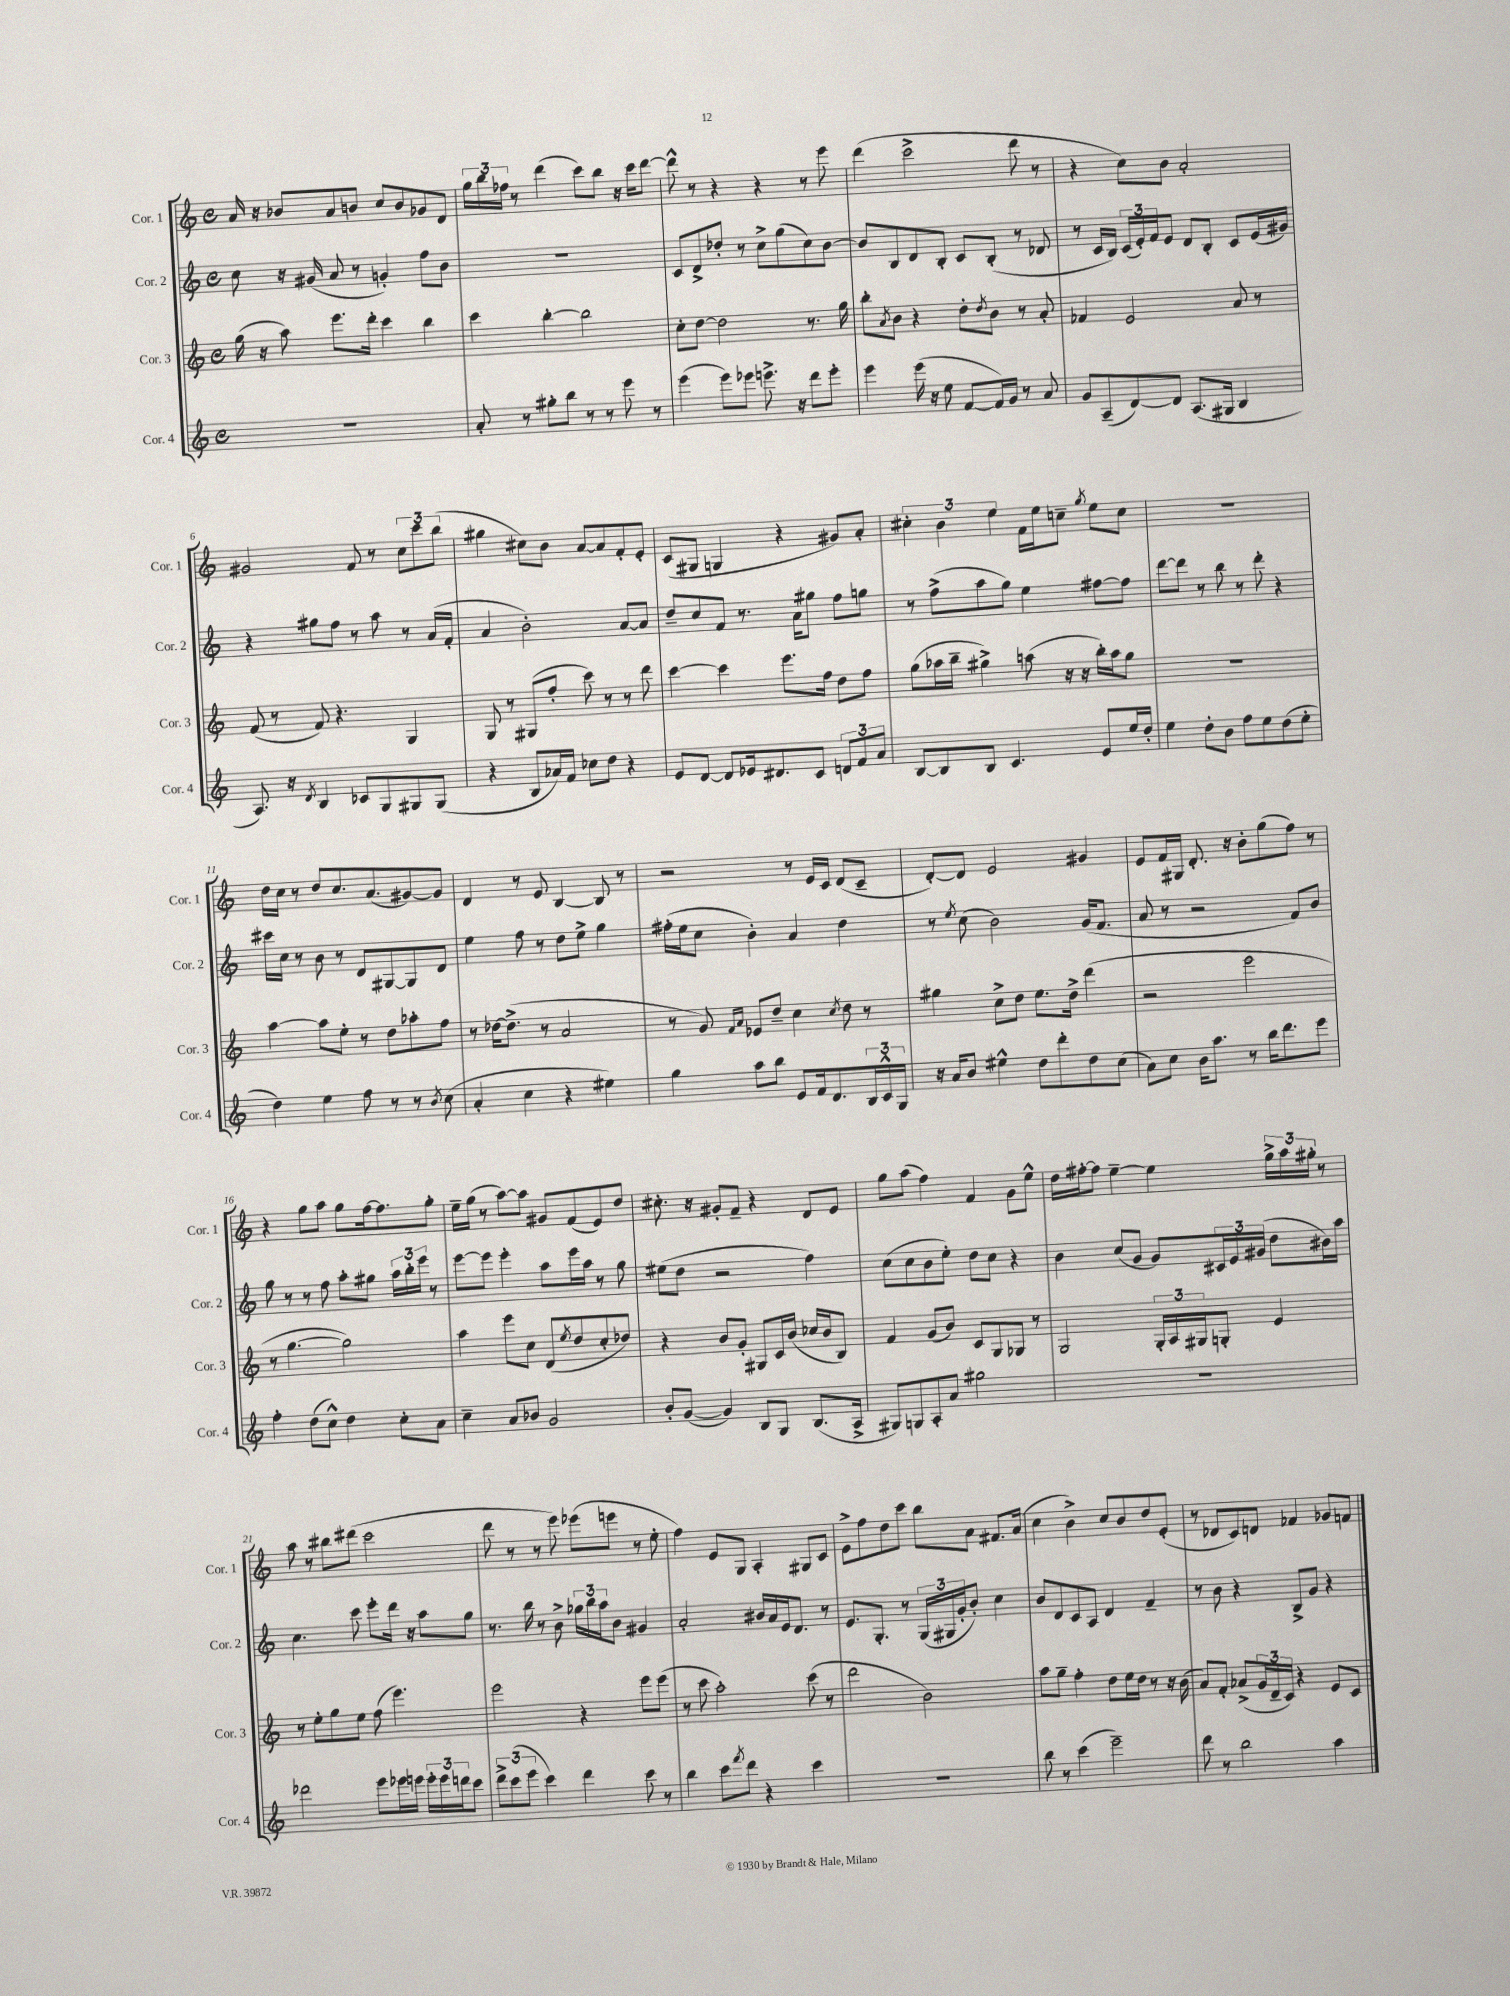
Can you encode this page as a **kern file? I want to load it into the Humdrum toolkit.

**kern	**kern	**kern	**kern
*part4	*part3	*part2	*part1
*staff4	*staff3	*staff2	*staff1
*I"Cor. 4	*I"Cor. 3	*I"Cor. 2	*I"Cor. 1
*I'Cor. 4	*I'Cor. 3	*I'Cor. 2	*I'Cor. 1
*clefG2	*clefG2	*clefG2	*clefG2
*k[]	*k[]	*k[]	*k[]
*M4/4	*M4/4	*M4/4	*M4/4
*met(c)	*met(c)	*met(c)	*met(c)
=1	=1	=1	=1
1r	(16gg\	8cc\	16a/
.	16r	.	16r
.	8aa\)	16r	8b-X/L
.	.	(16g#X/	.
.	8.eee\L	8a/	8a/
.	.	8r	8bn/J
.	16ddd'\Jk	.	.
.	4ccc\	4gn'/)	8cc/L
.	.	.	8b/
.	4bb\	8ff\L	8g-X/
.	.	8b\J	8d/J
=2	=2	=2	=2
8a'/	4ccc\	1r	24gg\LL
.	.	.	24bb\
.	.	.	24ff-X\JJ
8r	.	.	8r
8gg#X'\L	[4bb'\	.	(4ddd\
8bb\J	.	.	.
8r	2bb\]	.	8ccc\L)
8r	.	.	8bb\J
8eee\	.	.	16r
.	.	.	16ccc\KL
8r	.	.	[8ddd\J
=3	=3	=3	=3
(4eee\	8cc'\L	8c/L	8ddd^^\]
.	[8dd\J	8d^/	8r
8eee\L)	2dd\]	8dd-X'/J	4r
8eee-X\J	.	8r	.
8.eeen^\	.	8cc^\L	4r
.	.	(8gg\	.
16r	.	.	.
8ddd\L	8.r	8cc\)	8r
8eee'\J	.	[8b\J	8eee\
.	16gg\	.	.
=4	=4	=4	=4
4eee\	8bb'\L	8b/L]	(4ddd\
.	8qa/	.	.
.	8b\J	8B/	.
(16eee\	4r	8d/	2ccc^\
16r	.	.	.
8ee\	.	8B'/J	.
[8f/L	8dd'\L	8c/L	.
.	8qdd/	.	.
16f/L])	8b\J	(8B'/J	.
16g/JJ	.	.	.
8r	8r	8r	8ddd\
8a/	8a'/	8d-X/	8r
=5	=5	=5	=5
8g/L	4f-X/	8r	4r
(8A~/	.	16c/LL	.
.	.	16B/JJ)	.
[8d/)	2e/	(24c/LL	8cc\L)
.	.	24e'/)	.
.	.	24f/J	.
8d/J]	.	8e/J	8b\J
(8.A/L	.	8d/L	2a'/
.	.	8B'/J	.
16G#X/Jk	.	.	.
4B/	8a/	8c/L	.
.	8r	(16e/L	.
.	.	16g#X/JJ)	.
!!LO:LB:g=z
=6	=6	=6	=6
8.A/)	(8f/	4r	2g#X/
.	8r	.	.
16r	.	.	.
8qd/	.	.	.
4B/	8f/)	8gg#X\L	.
.	4.r	8ff\J	.
8c-X/L	.	8r	8f/
8G/	.	8aa\	8r
8G#X/	4G/	8r	12cc\L
.	.	.	12ccc\
(8G#/J	.	(16a/LL	.
.	.	.	(12bb\J
.	.	16f'/JJ	.
=7	=7	=7	=7
4r	8G/	4a/	4gg#X\
.	8r	.	.
8B/L	(8G#X/L	2b'\)	8cc#X\L)
16a-X/L)	8ff'/J	.	8b\J
16f/JJ	.	.	.
8cc-X\L	8ccc\)	.	[8a/L
8dd\J	8r	.	8a/]
4r	8r	[8a/L	8f'/
.	8ddd\	8a/J]	8e'/J
=8	=8	=8	=8
8e/L	[4ccc\	8dd~/L	(8c/L
[8d/J	.	8cc/	8G#X/J
8d/L]	4ccc\]	8f/J	4Gn/
16e-X/k	.	8.r	.
8.d#X/	.	.	.
.	8.eee\L	.	4r
.	.	16a\KL	.
8c/J	.	8gg#X\J	.
.	16ff\Jk	.	.
12dn/L	8dd\L	8ff\L	8g#X/L)
12f/	.	.	.
.	8ff\J	8ggn\J	8a'/J
12a/J	.	.	.
=9	=9	=9	=9
[8B/L	(8gg\L	8r	6cc#X'\
8B/]	16aa-X\L	(8ff^\L	.
.	.	.	6b\
.	16bb~\JJ	.	.
8B/J	4gg#X^\)	8aa\	.
.	.	.	6ee\
4.c/	.	8gg\J)	.
.	(8aan\	4ee\	16f\LL
.	.	.	16ee\J
.	16r	.	8ccn~\J
.	16r	.	.
.	.	.	8qgg/
8e/L	16bb'\LL)	[8ff#X\L	8ee\L
.	16aa\J	.	.
16ee/L	8gg#\J	8ff#\J]	8cc\J
16dd'/JJ	.	.	.
=10	=10	=10	=10
4ee\	1r	[8ddd\L	1r
.	.	8ddd\J]	.
8dd'\L	.	8r	.
8b\J	.	8bb\	.
8ff\L	.	8r	.
8ee\	.	8ddd'\	.
(8dd\	.	4r	.
8ee'\J	.	.	.
!!LO:LB:g=z
=11	=11	=11	=11
4dd\)	[4aa\	16ccc#X\LL	16dd\LL
.	.	16cc\JJ	16cc\JJ
.	.	8r	8r
4ee\	8aa\L]	8b\	8dd/L
.	8ee'\J	8r	8.cc/
8ff\	8r	8d/L	.
.	.	.	(8.a/
8r	8dd\L	[8G#X/	.
8r	8aa-X'\	8G#/]	[8g#X/)
8qb/	.	.	.
(8cc\	8ff\J	8d/J	8g#/J]
=12	=12	=12	=12
4a'/	8r	4ee\	4d/
.	[16dd-X\KL	.	.
.	(8.dd-^\J]	.	.
4cc\	.	8ff\	8r
.	8r	8r	8e/
4r	2a/	8dd\L	[4B/
.	.	8ee^\J	.
4ee#X\)	.	4gg\	8B/]
.	.	.	8r
=13	=13	=13	=13
4gg\	8r	(16ff#X'\LL	2r
.	.	16ee\J	.
.	8g/)	8cc\J	.
.	16qqf/LL	.	.
.	16qqa/JJ	.	.
8aa\L	8e-X/L	4b'\)	.
8bb\J	8dd~/J	.	.
8e/L	4cc\	4a/	8r
16f/k	.	.	16e/LL
8.d/	.	.	16c/JJ
.	8qcc/	.	.
.	8dd\	4dd\	(8d/L
24B/L	8r	.	8c~/J
24c^^/	.	.	.
24G/JJ	.	.	.
=14	=14	=14	=14
16r	4gg#X\	8r	[8d'/L)
16a/KL	.	.	.
.	.	8qee/	.
8b/J	.	(8cc\	8d/J]
4ee#X^^\	8cc^\L	2b\)	2e/
.	8dd\J	.	.
8dd\L	8.ee\L	.	.
8ddd'\	.	.	.
.	16dd^\Jk	.	.
8dd\	(4ddd\	(16g/KL	4g#X/
.	.	8.f/J	.
(8cc\J	.	.	.
=15	=15	=15	=15
8a\L)	2r	8a/	8e/L
8cc\J	.	8r	16f/L
.	.	.	16G#X/JJ
16b\KL	.	2r	8.d'/
8.aa\J	.	.	.
.	.	.	16r
8r	2eee\	.	8b'\L
16bb\KL	.	.	(8gg\
8.ddd\	.	.	.
.	.	8f/L)	8ff\J)
8eee\J	.	8b/J	8r
!!LO:LB:g=z
=16	=16	=16	=16
4ff'\	8r	8gg\	4r
.	[4.gg\	8r	.
(8dd\L	.	8r	8gg\L
8cc^^\J)	.	8ff\	8aa\J
4dd\	2gg\])	8aa'\L	8gg\L
.	.	8gg#X\J	[16ff\k
.	.	.	8.ff\]
8cc'\L	.	24aa\LL	.
.	.	24bb'\	.
.	.	24eee\JJ	.
8a\J	.	8r	8gg'\J
=17	=17	=17	=17
4cc~\	4aa\	[8eee\L	16ee~\LL
.	.	.	(16gg\JJ
.	.	8eee\J]	8r
8a/L	8eee\L	4eee'\	[8aa\L)
8b-X/J	8cc\J	.	8aa\J]
2g/	(8d/L	8aa\L	8g#X/L
.	8qee/	.	.
.	8dd/	16eee\L	(8f/
.	.	16aa\JJ	.
.	8cc'/	8r	8e/)
.	8dd-X/J)	8gg\	8dd/J
=18	=18	=18	=18
8b'/L	4r	(8ee#X\L	8.cc#X'\
([8g/J	.	8dd\J	.
.	.	.	16r
4g/])	8b/L	2r	8g#X'/L
.	8g'/J	.	8f~/J
8B/L	8G#X/L	.	4r
8G/J	16c/L	.	.
.	(16b/JJ	.	.
(8.B/L	16cc-X/LL	4ff\)	8d/L
.	16b/J	.	.
.	8B/J)	.	8e/J
16A^/Jk	.	.	.
=19	=19	=19	=19
8G#X/L)	4f/	(8cc\L	8gg\L
8Gn/	.	8cc\	(8aa\J
8A'/	(8g/L	8b\	4ff\)
8a/J	8b/J)	8ee'\J)	.
2gg#X\	8c/L	8dd\L	4f/
.	8G/	8cc\J	.
.	8G-X/J	4r	8g\L
.	8r	.	8ee^^\J
=20	=20	=20	=20
1r	2G/	4b\	16dd\LL
.	.	.	[16ff#X'\J
.	.	.	8ff#\J]
.	.	(8cc/L	[4ee~\
.	.	8g/J	.
.	24G'/LL	8g/L)	4ee\]
.	24A/	.	.
.	24G#X/J	.	.
.	8Gn'/J	24c#X/L	.
.	.	24e/	.
.	.	(24g#X/JJ	.
.	4e/	8dd\L	24gg^\LL
.	.	.	24aa\
.	.	.	24gg#X'\JJ
.	.	16b#X\L)	8r
.	.	16aa\JJ	.
!!LO:LB:g=z
=21	=21	=21	=21
2ddd-X\	8r	4.cc\	8aa\
.	8ee'\L	.	8r
.	8gg\	.	8bb#X\L
.	8ee\J	8ccc\	(8ddd#X\J
8eee\L	(8ff\	8eee'\L	2ccc\
16eee-X\L	4.eee\)	16ddd\Jk	.
16eeen\JJ	.	16r	.
24eee'\LL	.	8aa\L	.
24eee\	.	.	.
24dddn\J	.	.	.
8ccc\J	.	8gg\J	.
=22	=22	=22	=22
12ddd^\L	2eee\	8.r	8ddd\
(12ccc\	.	.	.
.	.	.	8r
12eee\J	.	.	.
.	.	16bb\	.
4ccc\)	.	8r	8r
.	.	8b^\	8eee\)
4ddd\	4r	24gg-X\LL	(8eee-X\L
.	.	24bb\	.
.	.	24aa\J	.
.	.	8b\J	8eeen\J
8ccc\	8eee\L	4g#X/	8r
8r	(8eee\J	.	8ee'\
=23	=23	=23	=23
4bb\	8r	2a'/	4ff\)
.	8ccc\	.	.
8ccc\L	2aa'\)	.	8e/L
8qfff/	.	.	.
8ddd\J	.	.	8G/J
4r	.	16b#X/LL	4A'/
.	.	16a/	.
.	.	16e/J	.
.	.	8.d/J	.
4ccc\	(8ccc\	.	8G#X/L
.	8r	8r	8c/J
=24	=24	=24	=24
1r	2ddd\	8.e/L	8e^\L
.	.	.	8ff\
.	.	8.G'/J	.
.	.	.	8dd\
.	.	8r	8ccc\J
.	2b\)	(24G/LL	8bb\L
.	.	24G#X/	.
.	.	24g'/J	.
.	.	8b'/J)	8a\J
.	.	4cc\	8.f#X/L
.	.	.	(16a/Jk
=25	=25	=25	=25
8bb\	8aa\L	8b/L	4cc\
8r	8gg~\J	8d/	.
(4ccc\	4ff'\	8c/	4b^\)
.	.	8A/J	.
2eee~\)	8dd\L	4d/	8cc/L
.	16ee\L	.	8b/
.	16dd\JJ	.	.
.	8r	4f~/	8dd/
.	16r	.	(8e'/J
.	(16b\	.	.
=26	=26	=26	=26
8ddd\	8a/L)	8r	8r
8r	8f'/J	8b\	8d-X/L
2bb\	(8a-X^/L	4r	8c/)
.	24g/L	.	8dn/J
.	24d~/	.	.
.	24c/JJ)	.	.
.	4r	8B^/L	4f-X/
.	.	8g/J	.
4aa\	8e/L	4r	8g-X/L
.	8c/J	.	8fn/J
==	==	==	==
*-	*-	*-	*-
